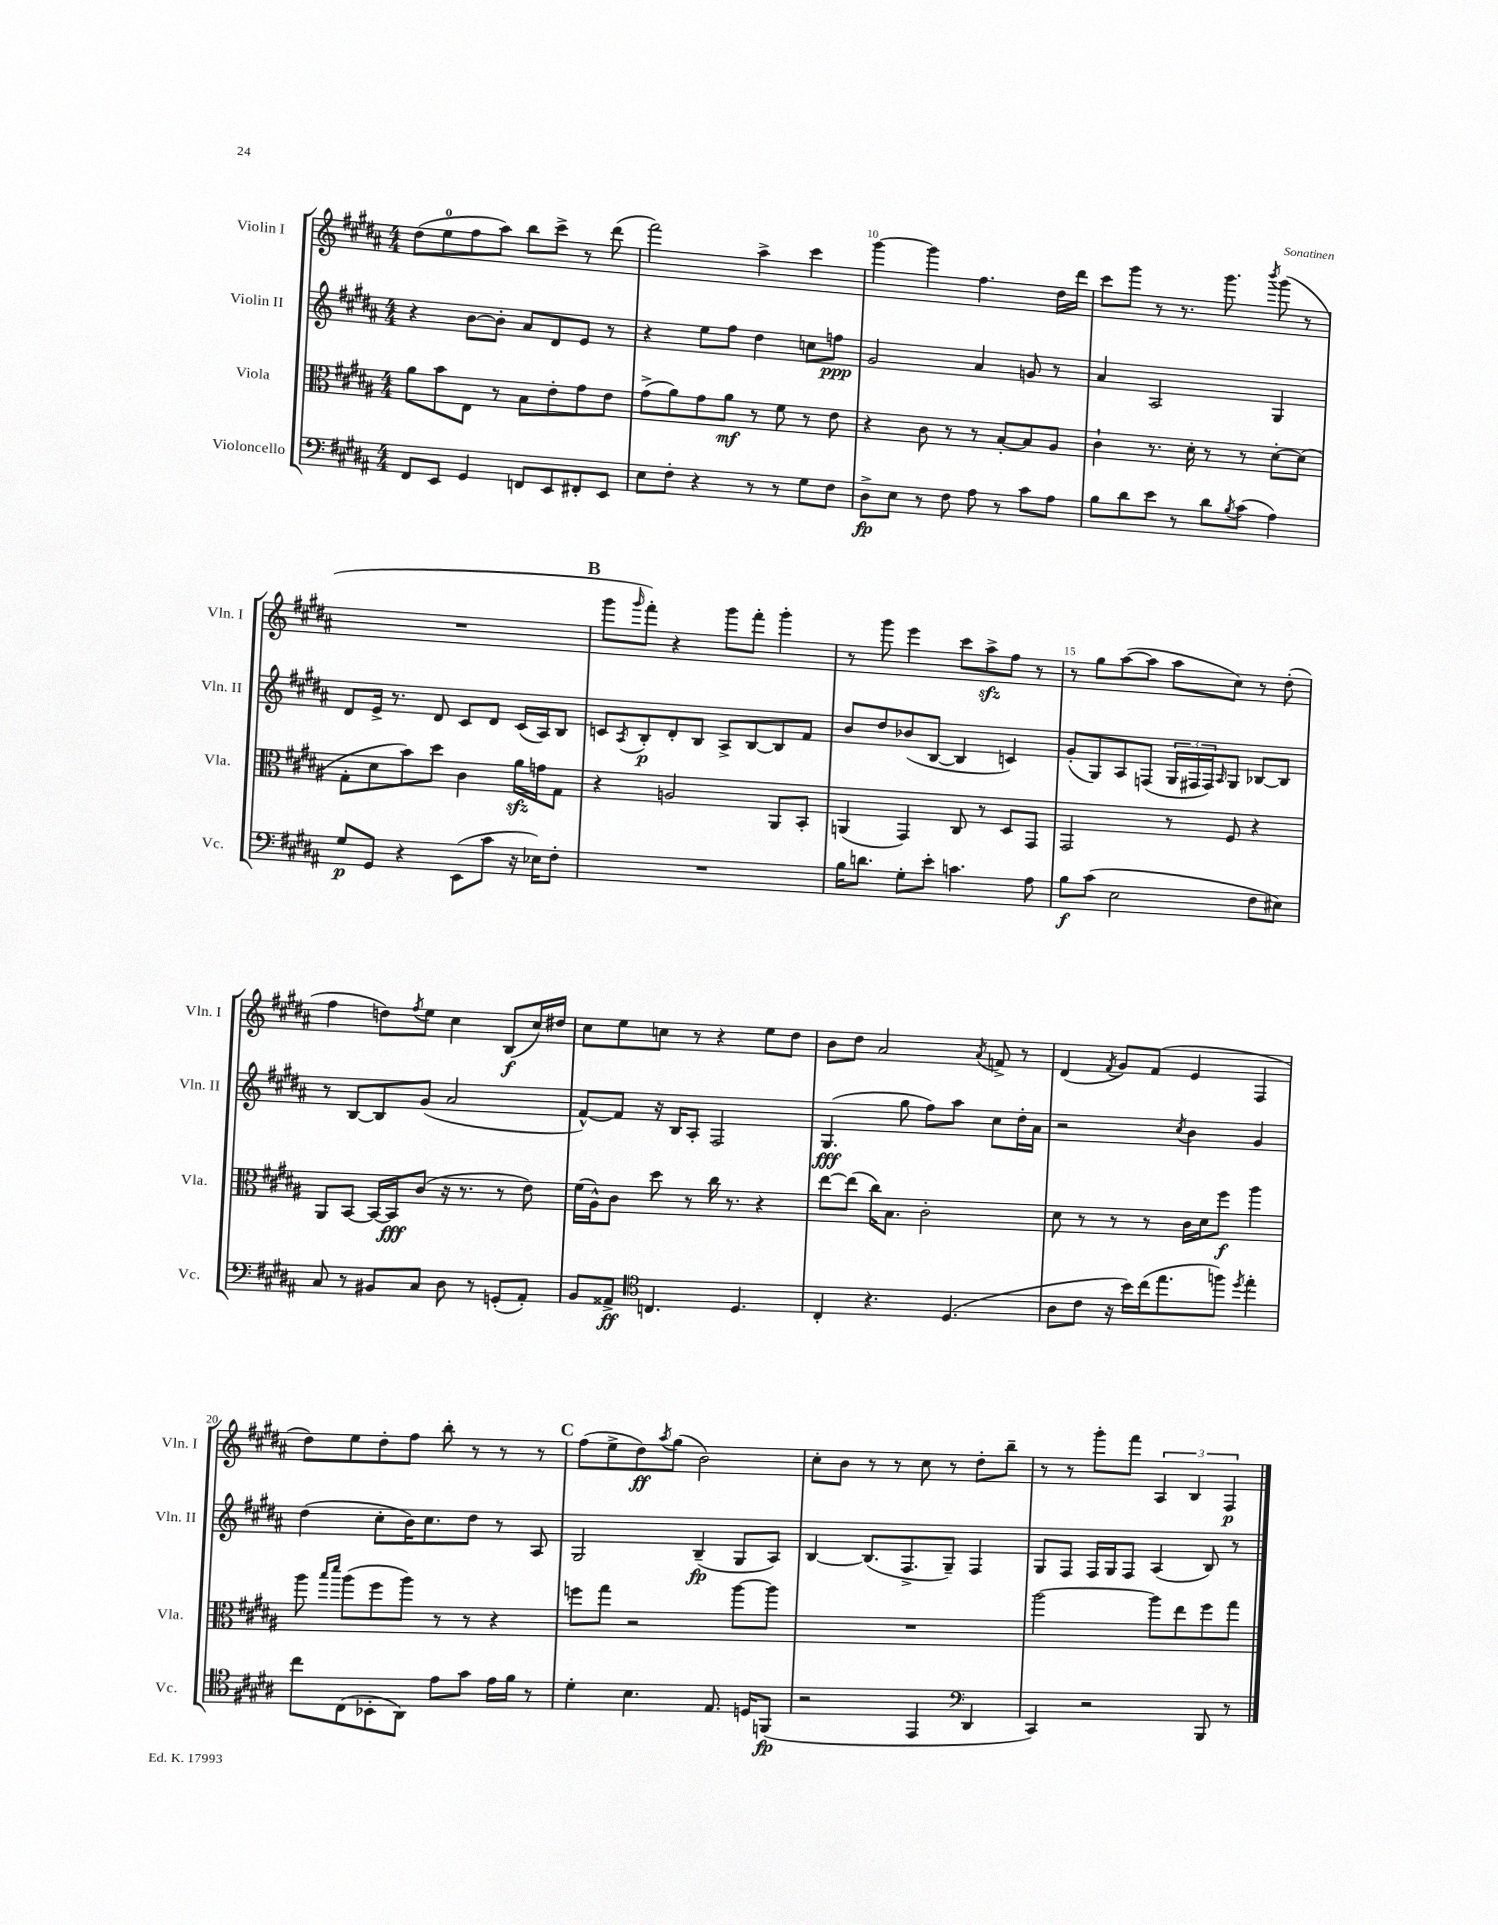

**kern	**dynam	**kern	**dynam	**kern	**dynam	**kern	**dynam
*part4	*part4	*part3	*part3	*part2	*part2	*part1	*part1
*staff4	*staff4	*staff3	*staff3	*staff2	*staff2	*staff1	*staff1
*I"Violoncello	*	*I"Viola	*	*I"Violin II	*	*I"Violin I	*
*I'Vc.	*	*I'Vla.	*	*I'Vln. II	*	*I'Vln. I	*
*clefF4	*	*clefC3	*	*clefG2	*	*clefG2	*
*k[f#c#g#d#a#]	*	*k[f#c#g#d#a#]	*	*k[f#c#g#d#a#]	*	*k[f#c#g#d#a#]	*
*M4/4	*	*M4/4	*	*M4/4	*	*M4/4	*
=8	=8	=8	=8	=8	=8	=8	=8
8FF#/L	.	8a#\L	.	4r	.	(8dd#\L	.
8EE/J	.	8b\	.	.	.	8ee\	.
4GG#/	.	8E\J	.	[8b\L	.	8ff#\	.
.	.	8r	.	8b'\J]	.	8aa#\J)	.
8FFn/L	.	8B\L	.	8a#/L	.	8bb\L	.
8EE/	.	8e'\	.	8d#/	.	8ccc#^\J	.
8FF#X'/	.	8g#\	.	8e/J	.	8r	.
8EE/J	.	8e\J	.	8r	.	(8ddd#\	.
=9	=9	=9	=9	=9	=9	=9	=9
8E\L	.	(8g#^\L	.	4r	.	2fff#\)	.
8F#'\J	.	8a#\)	.	.	.	.	.
4r	.	8g#\	.	8ee\L	.	.	.
.	.	8a#\J	mf	8ff#\J	.	.	.
8r	.	8r	.	4dd#\	.	4aa#^\	.
8r	.	8f#\	.	.	.	.	.
8G#\L	.	8r	.	8ccn\L	.	4ccc#\	.
8F#\J	.	8e\	.	8ffn\J	ppp	.	.
=10	=10	=10	=10	=10	=10	=10	=10
8D#^\L	fp	4r	.	2g#/	.	[4ggg#\	.
8E\J	.	.	.	.	.	.	.
8r	.	8c#\	.	.	.	4ggg#\]	.
8F#\	.	8r	.	.	.	.	.
8A#\	.	8r	.	4a#/	.	4.ff#\	.
8r	.	[8B'/L	.	.	.	.	.
8c#\L	.	8B/]	.	8gn/	.	.	.
8A#\J	.	8A#/J	.	8r	.	16dd#\LL	.
.	.	.	.	.	.	16ddd#\JJ	.
=11	=11	=11	=11	=11	=11	=11	=11
8B\L	.	4c#`\	.	4a#/	.	8ccc#\L	.
8d#\	.	.	.	.	.	8ggg#\J	.
8e\J	.	8.r	.	2A#/	.	8r	.
8r	.	.	.	.	.	8.r	.
.	.	16d#'\	.	.	.	.	.
8d#\L	.	8r	.	.	.	.	.
.	.	.	.	.	.	8.ggg#\	.
8qB/	.	.	.	.	.	.	.
(8c#\J	.	8r	.	.	.	.	.
.	.	.	.	.	.	8qbbb/	.
4A#\)	.	[8d#'\L	.	4G#/	.	(8ggg#\	.
.	.	(8d#\J]	.	.	.	8r	.
!!LO:LB:g=z
=12	=12	=12	=12	=12	=12	=12	=12
8G#/L	p	8G#'\L	.	8d#/L	.	1r	.
8GG#/J	.	8d#\	.	16e^/Jk	.	.	.
.	.	.	.	8.r	.	.	.
4r	.	8b\)	.	.	.	.	.
.	.	8dd#\J	.	8d#/	.	.	.
(8EE\L	.	4c#\	.	8c#/L	.	.	.
8c#\J	.	.	.	8d#/J	.	.	.
16r	.	16a#zz\LL	.	(16c#/LL	.	.	.
16E-X\KL)	.	16gn\J	.	16A#/J)	.	.	.
8F#'\J	.	8G#\J	.	8B/J	.	.	.
!!LO:REH:place=s1:t=B
=13	=13	=13	=13	=13	=13	=13	=13
1r	.	4r	.	8cn/L	.	8ggg#\L	.
.	.	.	.	8qA#/	.	16qqggg#/	.
.	.	.	.	8B'/	p	8fff#'\J)	.
.	.	2An/	.	8d#'/	.	4r	.
.	.	.	.	8B/J	.	.	.
.	.	.	.	8A#^/L	.	8ggg#\L	.
.	.	.	.	[8B/	.	8fff#'\J	.
.	.	8AA#/L	.	8B/]	.	4ggg#'\	.
.	.	8BB'/J	.	8f#/J	.	.	.
=14	=14	=14	=14	=14	=14	=14	=14
16B\KL	.	(4AAn/	.	8b/L	.	8r	.
8.dn\J	.	.	.	.	.	.	.
.	.	.	.	8dd#/	.	8ggg#\	.
8G#'\L	.	4GG#/)	.	(8b-X/	.	4eee\	.
8e'\J	.	.	.	[8B/J	.	.	.
4.cn\	.	8C#/	.	4B/]	.	8ccc#\L	.
.	.	8r	.	.	.	8aa#zz^\	.
.	.	8D#/L	.	4cn/)	.	8ff#\J	.
8A#\	.	8GG#/J	.	.	.	8r	.
=15	=15	=15	=15	=15	=15	=15	=15
8B\L	f	2GG#/	.	(8g#'/L	.	8r	.
(8c#\J	.	.	.	8G#/)	.	8gg#\L	.
2E\	.	.	.	8A#/	.	([8aa#\	.
.	.	.	.	(8Fn/J	.	8aa#\J]	.
.	.	8r	.	24G#/LL	.	8aa#\L	.
.	.	.	.	24F#X/	.	.	.
.	.	.	.	24F#/J)	.	.	.
.	.	.	.	16qqA#/	.	.	.
.	.	8F#/	.	8G#/J	.	8cc#\J)	.
8F#\L	.	4r	.	[8B-X/L	.	8r	.
8E#X\J)	.	.	.	8B-/J]	.	(8dd#'\	.
!!LO:LB:g=z
=16	=16	=16	=16	=16	=16	=16	=16
8C#/	.	8AA#/L	.	8r	.	4ff#\	.
8r	.	[8BB/J	.	[8B/L	.	.	.
8BB#X/L	.	16BB/LL_	.	8B/]	.	8ddn\L)	.
.	.	16BB/J]	fff	.	.	.	.
.	.	.	.	.	.	8qff#/	.
8C#/J	.	(8c#/J	.	(8g#/J	.	8ee\J	.
8D#\	.	16r	.	2a#/	.	4cc#\	.
.	.	8.r	.	.	.	.	.
8r	.	.	.	.	.	.	.
(8GGn'/L	.	8r	.	.	.	(8B/L	f
8AA#'/J)	.	8e\)	.	.	.	16cc#/L)	.
.	.	.	.	.	.	16dd#X/JJ	.
=17	=17	=17	=17	=17	=17	=17	=17
8BB/L	.	(16f#\LL	.	[8f#^^/L)	.	8cc#\L	.
.	.	16A#^^\J)	.	.	.	.	.
8AA##X^/J	ff	8c#\J	.	8f#/J]	.	8ee\	.
*clefC4	*	*	*	*	*	*	*
4.Cn/	.	8dd#\	.	16r	.	8ccn\J	.
.	.	.	.	16B/KL	.	.	.
.	.	8r	.	8A#'/J	.	8r	.
.	.	16cc#\	.	2F#/	.	4r	.
.	.	8.r	.	.	.	.	.
4.D#/	.	.	.	.	.	.	.
.	.	4r	.	.	.	8ee\L	.
.	.	.	.	.	.	8dd#\J	.
=18	=18	=18	=18	=18	=18	=18	=18
4C#'/	.	[8ee\L	.	(4.G#/	fff	8b\L	.
.	.	(8ee\J]	.	.	.	8dd#\J	.
4.r	.	16cc#\KL)	.	.	.	2a#/	.
.	.	8.B\J	.	.	.	.	.
.	.	.	.	8gg#\	.	.	.
.	.	2c#'\	.	8ff#\L)	.	.	.
(4.D#/	.	.	.	8aa#\J	.	.	.
.	.	.	.	.	.	8qa#/	.
.	.	.	.	8cc#\L	.	8fn^/	.
.	.	.	.	16dd#'\L	.	8r	.
.	.	.	.	16a#\JJ	.	.	.
=19	=19	=19	=19	=19	=19	=19	=19
8A#\L	.	8d#\	.	2r	.	(4d#/	.
8c#\J	.	8r	.	.	.	.	.
.	.	.	.	.	.	8qf#/	.
16r	.	8r	.	.	.	8g#/L)	.
16b\LL)	.	.	.	.	.	.	.
(16cc#\J	.	8r	.	.	.	(8f#/J	.
8.ee\	.	.	.	.	.	.	.
.	.	.	.	8qcc#/	.	.	.
.	.	16c#\LL	.	4b\	.	4e/	.
.	.	16d#\J	.	.	.	.	.
8ffn\J)	.	8ff#\J	f	.	.	.	.
8qdd#/	.	.	.	.	.	.	.
4ee'\	.	4aa#\	.	4g#/	.	4F#/	.
!!LO:LB:g=z
=20	=20	=20	=20	=20	=20	=20	=20
8cc#\L	.	8aa#\	.	(4dd#\	.	8dd#\L)	.
.	.	16qqbb/LL	.	.	.	.	.
.	.	16qqddd#/JJ	.	.	.	.	.
(8C#\	.	(8aa#\L	.	.	.	8ee\	.
8BB-X'\	.	8ff#\	.	8cc#'\L	.	8dd#'\	.
8AA#\J)	.	8aa#\J)	.	16b\K)	.	8ff#\J	.
.	.	.	.	8.cc#\	.	.	.
8e\L	.	8r	.	.	.	8bb'\	.
8g#\J	.	8r	.	8dd#\J	.	8r	.
16e\LL	.	4r	.	8r	.	8r	.
16f#\JJ	.	.	.	.	.	.	.
8r	.	.	.	8A#/	.	8r	.
!!LO:REH:place=s1:t=C
=21	=21	=21	=21	=21	=21	=21	=21
4d#'\	.	8ffn\L	.	2G#/	.	(8ff#\L	.
.	.	8gg#\J	.	.	.	8ee^\	.
4.B\	.	2r	.	.	.	8dd#\)	ff
.	.	.	.	.	.	8qaa#/	.
.	.	.	.	.	.	(8gg#\J	.
.	.	.	.	(4B~/	fp	2b\)	.
8.E/	.	.	.	.	.	.	.
.	.	[8aa#\L	.	8G#/L	.	.	.
16Dn/KL	.	.	.	.	.	.	.
(8FFn/J	fp	8aa#\J]	.	8A#/J)	.	.	.
=22	=22	=22	=22	=22	=22	=22	=22
2r	.	1r	.	[4B/	.	8cc#'\L	.
.	.	.	.	.	.	8b\J	.
.	.	.	.	(8.B/L]	.	8r	.
.	.	.	.	.	.	8r	.
.	.	.	.	8.F#^/	.	.	.
4EE/	.	.	.	.	.	8cc#\	.
.	.	.	.	8G#~/J)	.	8r	.
*clefF4	*	*	*	*	*	*	*
4DD#/	.	.	.	4F#/	.	8dd#'\L	.
.	.	.	.	.	.	8bb~\J	.
=23	=23	=23	=23	=23	=23	=23	=23
4CC#/)	.	[2aa#\	.	8G#/L	.	8r	.
.	.	.	.	8F#/J	.	8r	.
2r	.	.	.	16F#/LL	.	8ggg#'\L	.
.	.	.	.	16G#/J	.	.	.
.	.	.	.	8F#/J	.	8fff#\J	.
.	.	8aa#\L]	.	(4A#/	.	6A#/	.
.	.	8ee\	.	.	.	.	.
.	.	.	.	.	.	6B/	.
8BBB/	.	8ff#\	.	8B/)	.	.	.
.	.	.	.	.	.	6F#/	p
8r	.	8gg#\J	.	8r	.	.	.
==	==	==	==	==	==	==	==
*-	*-	*-	*-	*-	*-	*-	*-
